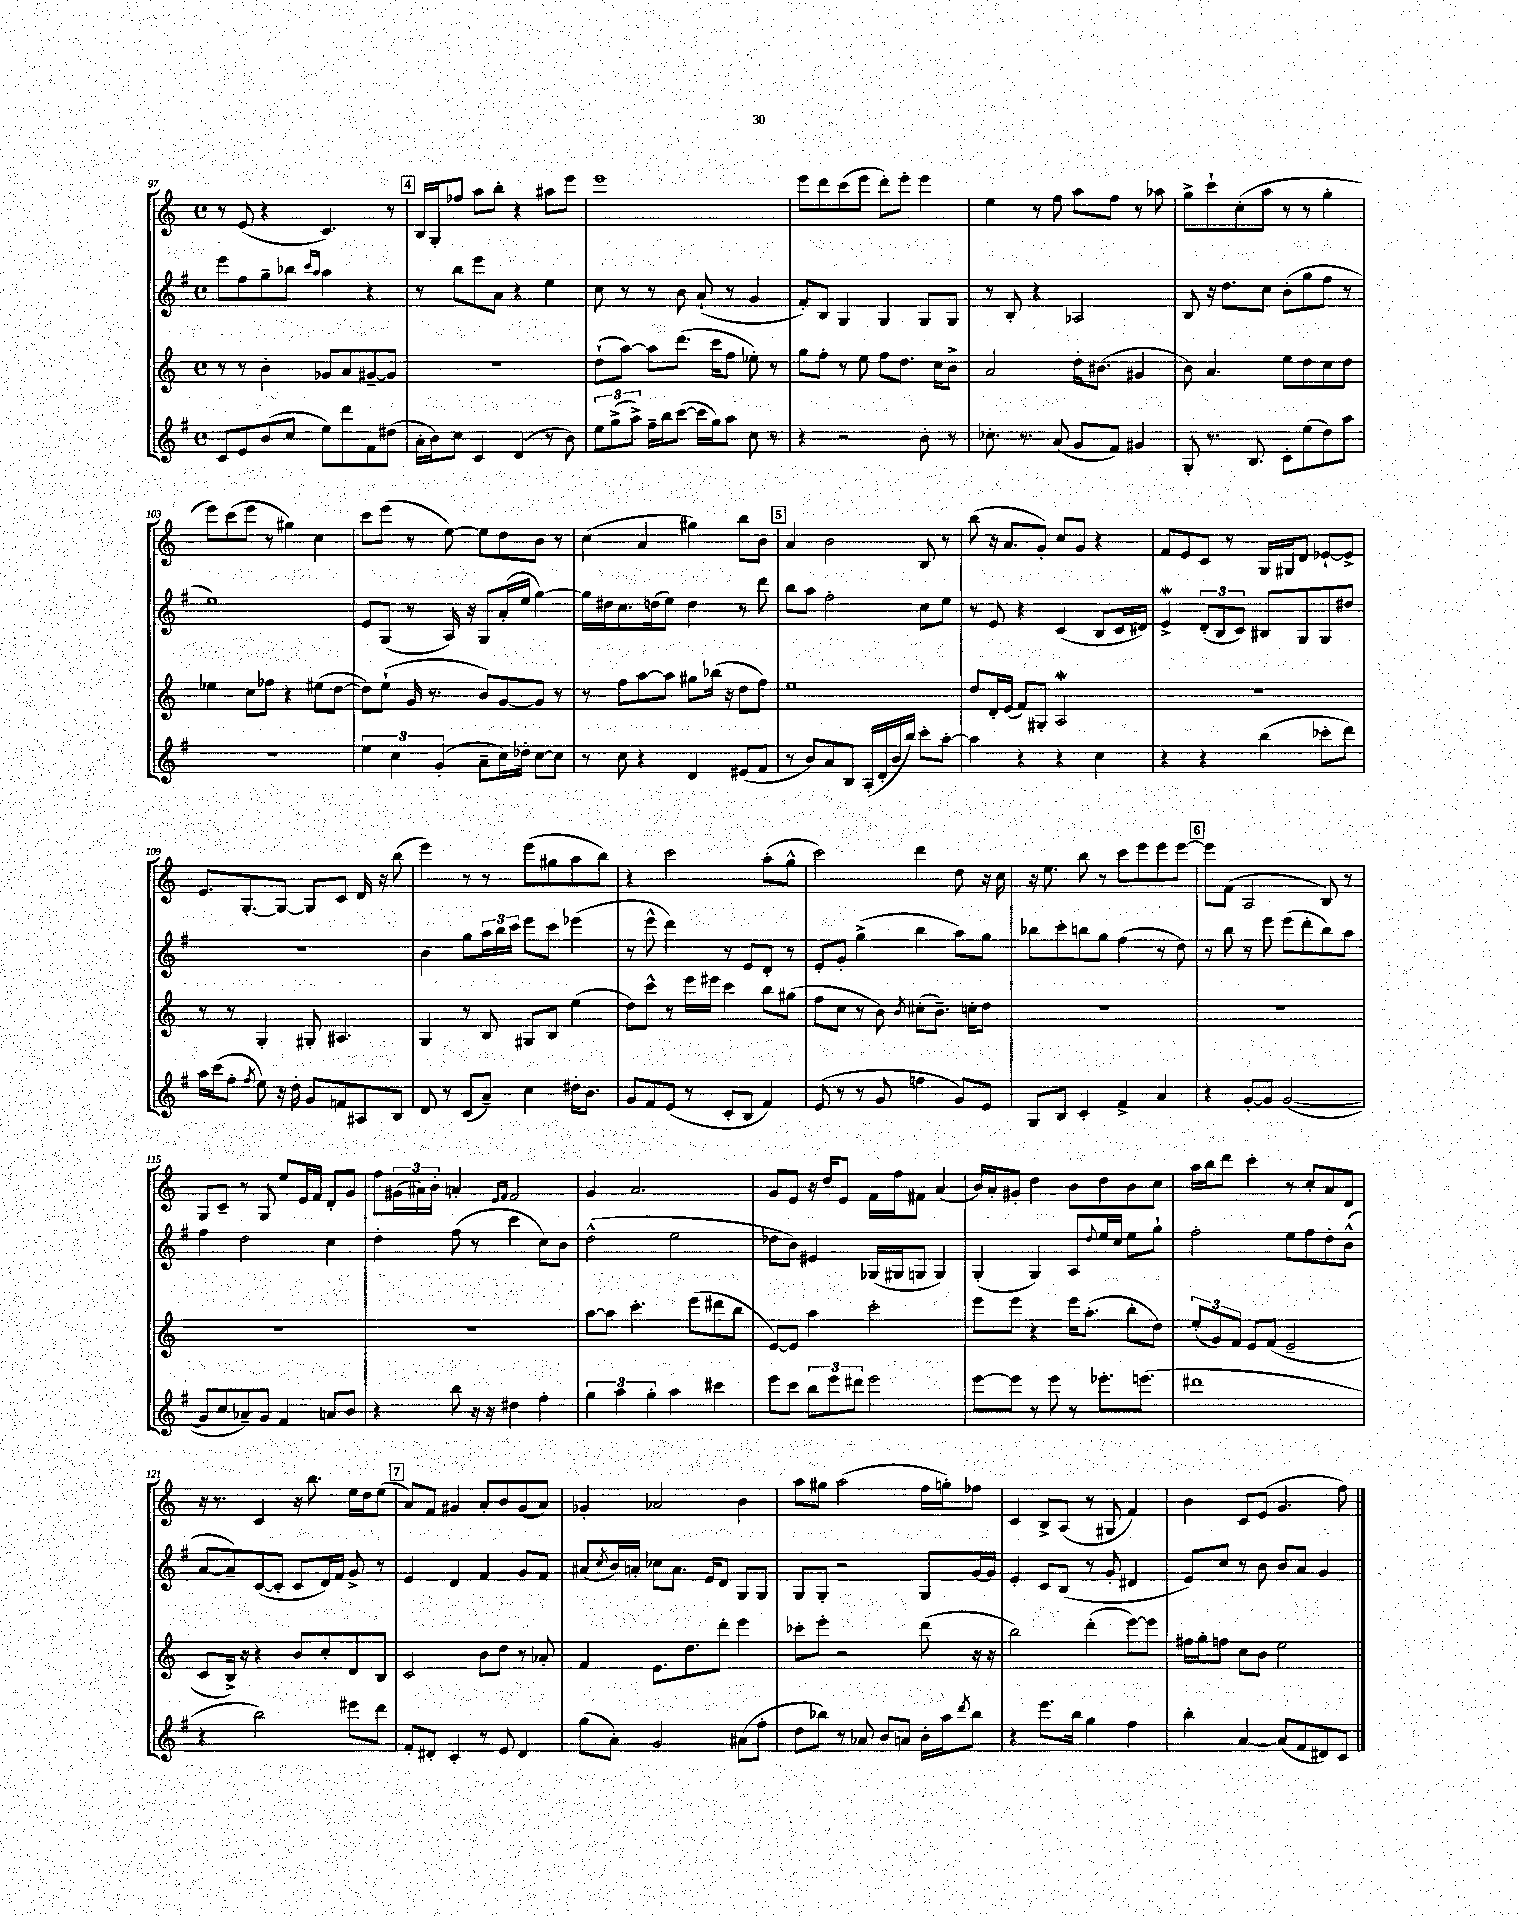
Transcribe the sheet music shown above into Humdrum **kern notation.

**kern	**kern	**kern	**kern
*part4	*part3	*part2	*part1
*staff4	*staff3	*staff2	*staff1
*clefG2	*clefG2	*clefG2	*clefG2
*k[f#]	*k[]	*k[f#]	*k[]
*M4/4	*M4/4	*M4/4	*M4/4
*met(c)	*met(c)	*met(c)	*met(c)
=97	=97	=97	=97
8c/L	8r	8eee\L	8r
8e/	8r	8ff#\	(8e/
(8b/	4b'\	8gg~\	4r
8cc/J	.	8bb-X\J	.
.	.	16qqccc/LL	.
.	.	16qqaa/JJ	.
8ee\L)	8g-X/L	4aa\	4.c/)
8ddd\	8a/	.	.
8f#\	[8g#X~/	4r	.
(8dd#X\J	8g#/J]	.	8r
!!LO:REH:place=s1:t=4
=98	=98	=98	=98
16a'\LL	1r	8r	16B/LL
16b\J)	.	.	16G'/J
8cc\J	.	8bb\L	8ff-X/J
4c/	.	8eee\	8aa\L
.	.	8a\J	8bb'\J
(4d/	.	4r	4r
8r	.	4ee\	8aa#X\L
8b\)	.	.	8eee\J
=99	=99	=99	=99
12ee\L	(8dd`\L	8cc\	1eee
(12gg^\	.	.	.
.	[8aa\J)	8r	.
12aa^\J)	.	.	.
16ff#~\LL	8aa\L]	8r	.
16bb\J	.	.	.
([8ccc\J	(8.ddd\J	8b\	.
16ccc\LL]	.	(8a`/	.
16gg\J)	16ccc\KL	.	.
8aa\J	8ff\J	8r	.
8cc\	8ee-X'\)	4g/	.
8r	8r	.	.
=100	=100	=100	=100
4r	8gg\L	8f#'/L)	8eee\L
.	8ff'\J	8B/J	8ddd\
2r	8r	4G/	(8ccc\
.	8ee\	.	8eee\J
.	8ff\L	4G/	8ddd'\L)
.	8.dd\J	.	8eee'\J
8b'\	.	8G/L	4eee\
.	16cc\KL	.	.
8r	8b^\J	8G/J	.
=101	=101	=101	=101
8.cc-X'\	2a/	8r	4ee\
.	.	8B'/	.
8.r	.	.	.
.	.	4r	8r
(8a/	.	.	8ff\
8g/L	16dd'\KL	2A-X/	8aa\L
.	(8.b#X\J	.	.
8f#/J)	.	.	8ff\J
4g#X/	4g#X/	.	8r
.	.	.	8aa-X\
=102	=102	=102	=102
8G'/	8b\)	8B/	8gg^\L
8.r	4.a/	16r	8ccc`\
.	.	8.dd\L	.
.	.	.	(8cc'\
8.B/	.	.	.
.	.	8cc\J	8aa\J
8c'\L	8ee\L	(8b'\L	8r
(8ee\	8dd\	8gg\	8r
8dd\)	8cc\	8ff#\J	4gg'\
8aa\J	8dd\J	8r	.
!!LO:LB:g=z
=103	=103	=103	=103
1r	4ee-X\	1ee)	8eee\L)
.	.	.	(8ccc\
.	8cc\L	.	8eee\J
.	8ff-X\J	.	8r
.	4r	.	4gg#X\)
.	(8ee#X\L	.	4cc\
.	[8dd\J	.	.
=104	=104	=104	=104
6ee\	8dd\L])	8e/L	8ccc\L
.	(8ee`\J	(8G/J	(8eee\J
6cc\	.	.	.
.	16g/	8r	8r
.	8.r	.	.
(6g'/	.	.	.
.	.	16A/)	[8ee\)
.	.	16r	.
8a~\L	8b/L)	8G/L	8ee\L]
16cc\L)	[8g/	(16a'/L	8dd\
16dd-X'\JJ	.	16ee/JJ	.
[8cc\L	8g/J]	[4gg\)	8b\J
8cc\J]	8r	.	8r
=105	=105	=105	=105
8r	8r	16gg\LL]	(4cc\
.	.	16dd#X\J	.
8cc\	8ff\L	8.cc\	.
4r	[8aa\	.	4a/
.	.	(16ddn\k	.
.	8aa\J]	8ee\J)	.
4d/	8gg#X\L	4dd\	4gg#X\)
.	(16bb-X\Jk	.	.
.	16r	.	.
(8e#X/L	8dd\L	8r	8bb\L
8f#/J	8ff\J)	8ddd\	8b\J
!!LO:REH:place=s1:t=5
=106	=106	=106	=106
8r	1ee	8bb\L	4a/
8b/L)	.	8aa\J	.
8a/	.	2ff#'\	2b\
8B/J	.	.	.
(16A'/LL	.	.	.
16d'/	.	.	.
16b/	.	.	.
16bb/JJ)	.	.	.
8ccc'\L	.	8cc\L	8B/
[8aa'\J	.	8ee\J	8r
=107	=107	=107	=107
4aa\]	8dd/L	8r	(8bb\
.	16d'/L	8e/	16r
.	(16e/JJ	.	8.a/L
4r	8f/L)	4r	.
.	8G#X'/J	.	8g'/J)
4r	2AW/	(4c/	8cc/L
.	.	.	8g/J
4cc\	.	8B/L	4r
.	.	16c/L	.
.	.	16d#X/JJ)	.
=108	=108	=108	=108
4r	1r	4eW^/	8f/L
.	.	.	8e/
4r	.	(12d'/L	8c/J
.	.	12B/	.
.	.	.	8r
.	.	12c/J)	.
(4bb\	.	8B#X/L	16G/LL
.	.	.	16G#X/J
.	.	8G/	8d/J
8ccc-X'\L	.	8G/	[8e-X`/L
8ddd\J)	.	8dd#X/J	8e-^/J]
!!LO:LB:g=z
=109	=109	=109	=109
16aa\LL	8r	1r	8.e/L
(16ccc\J	.	.	.
8ff#'\J	8r	.	.
.	.	.	[8.G'/
8qff#/	.	.	.
8ee\)	4G'/	.	.
16r	.	.	8G/J_
16dd'\	.	.	.
8g/L	8G#X'/	.	8G/L]
8fn/	4.A#X/	.	8c/J
8A#X/	.	.	16d/
.	.	.	16r
8B/J	.	.	(8bb\
=110	=110	=110	=110
8d/	4G/	4b\	4eee\)
8r	.	.	.
(8c/L	8r	8gg\L	8r
8a~/J)	8B/	24aa\L	8r
.	.	24bb\	.
.	.	24ccc\JJ	.
4cc\	8G#X/L	8eee\L	(8eee\L
.	8B/J	8ccc\J	8gg#X\
16dd#X'\KL	(4ee\	(4eee-X\	8aa\
8.b\J	.	.	.
.	.	.	8bb\J)
=111	=111	=111	=111
8g/L	8dd\L)	8r	4r
8f#/	8ccc^^\J	8eee^^\	.
(8e/J	8r	4ddd\)	2ccc\
8r	16eee\LL	.	.
.	16eee#X\JJ	.	.
8c'/L	4ccc\	8r	.
8B/J	.	8e/L	.
4f#/)	8bb\L	8d'/J	(8aa'\L
.	(8gg#X\J	8r	8gg^^\J
=112	=112	=112	=112
(8e/	8ff\L	8e'/L	2ccc\)
8r	8cc\J	8g'/J	.
8r	8r	(4gg^\	.
8g/	8b\)	.	.
.	8qb/	.	.
4ffn\	(8cc#X'\L	4bb\	4ddd\
.	8.b~\J)	.	.
8g/L)	.	8aa\L)	8dd\
.	16ccn'\KL	.	.
8e/J	8dd\J	8gg\J	16r
.	.	.	16cc\
=113	=113	=113	=113
8G/L	1r	8bb-X\L	16r
.	.	.	8.ee\
8B/J	.	8ccc'\	.
4c'/	.	8bbn\	8bb\
.	.	8gg\J	8r
4f#^/	.	(4ff#\	8ccc\L
.	.	.	8eee\
4a/	.	8r	8eee\
.	.	8dd\)	[8eee\J
!!LO:REH:place=s1:t=6
=114	=114	=114	=114
4r	1r	8r	8eee\L]
.	.	8bb\	(8f\J
[8g'/L	.	8r	2A/
8g/J]	.	8eee\	.
([2g/	.	(8eee\L	.
.	.	8ddd'\	.
.	.	8bb\)	8B/)
.	.	8aa\J	8r
!!LO:LB:g=z
=115	=115	=115	=115
8g/L]	1r	4ff#\	8G/L
8cc/	.	.	8c~/J
8a-X~/)	.	2dd\	8r
8g/J	.	.	8G/
4f#/	.	.	8ee/L
.	.	.	16e/L
.	.	.	16f/JJ
8an/L	.	4cc\	8d'/L
8b/J	.	.	8g/J
=116	=116	=116	=116
4r	1r	4dd'\	8ff\L
.	.	.	(24g#X\L
.	.	.	24a#X\)
.	.	.	24b'\JJ
8bb\	.	(8ff#\	4an'/
16r	.	8r	.
16r	.	.	.
.	.	.	16qqe/LL
.	.	.	16qqf/JJ
4dd#X\	.	4ccc\	2f/
4ff#'\	.	8cc\L)	.
.	.	8b\J	.
=117	=117	=117	=117
6gg\	[8aa\L	(2dd^^\	4g/
.	8aa\J]	.	.
6aa\	.	.	.
.	4.ccc'\	.	2.a/
6gg'\	.	.	.
4aa\	.	2ee\	.
.	(8eee\L	.	.
4ccc#X\	8ddd#X\	.	.
.	8bb\J	.	.
=118	=118	=118	=118
8eee\L	[8e/L)	8dd-X\L	8g/L
8ccc\J	8e/J]	8b\J)	8e/J
12bb\L	4aa\	4e#X/	16r
.	.	.	16dd/KL
12eee\	.	.	.
.	.	.	8e/J
12ddd#X\J	.	.	.
2eee\	2ccc'\	(16G-X/LL	16f\LL
.	.	16G#X/J	16ff\J
.	.	8Gn/J	8f#X\J
.	.	4G/)	(4a/
=119	=119	=119	=119
[8eee\L	8eee\L	(4G'/	16b/LL)
.	.	.	16a'/J
8eee\J]	8eee\J	.	8g#X'/J
8r	4r	4G/)	4dd\
8eee\	.	.	.
8r	16eee\KL	8A/L	8b\L
.	(8.aa'\J	.	.
.	.	8qqdd/	.
8.eee-X'\L	.	16ee/L	8dd\
.	.	16cc/JJ	.
.	8bb'\L	8ee\L	8b\
(8.eeen\J	.	.	.
.	8dd\J)	8gg`\J	8cc\J
=120	=120	=120	=120
1ddd#X	(12ee'/L	2ff#'\	16aa\LL
.	.	.	16bb\J
.	12g/)	.	.
.	.	.	8ddd\J
.	12f/J	.	.
.	8e/L	.	4ccc'\
.	(8f/J	.	.
.	2e~/	8ee\L	8r
.	.	8ff#\	8cc'/L
.	.	8dd'\	8a/
.	.	(8b^^\J	8d/J
!!LO:LB:g=z
=121	=121	=121	=121
4r	8c/L	[8a/L	16r
.	.	.	8.r
.	16B^/Jk)	8a~/])	.
.	16r	.	.
2bb\)	4r	([8c/	4c/
.	.	8c'/J]	.
.	8b/L	8c/L	16r
.	.	.	8.bb\
.	8cc'/	16d/L)	.
.	.	16f#/JJ	.
8eee#X\L	8d/	8g^/	16ee\LL
.	.	.	16dd\J
8ddd\J	8B/J	8r	(8ee\J
!!LO:REH:place=s1:t=7
=122	=122	=122	=122
8f#'/L	2c/	4e/	8a/L)
8d#X'/J	.	.	8f/J
4c'/	.	4d/	4g#X/
8r	8b\L	4f#/	8a'/L
8e/	8dd\J	.	8b/
4d#/	8r	8g/L	(8g#/
.	8a-X'/	8f#/J	8a/J)
=123	=123	=123	=123
(8gg\L	4f/	(8a#X/L	4g-X'/
.	.	8qcc/	.
8a'\J)	.	16b/L)	.
.	.	16an'/JJ	.
2g/	8.e\L	8cc-X\L	2a-X/
.	.	8.a\J	.
.	8.dd\	.	.
.	.	16e/KL	.
.	8ddd'\J	8d/J	.
(8a#X\L	4eee\	8G/L	4b\
8ff#'\J	.	8G/J	.
=124	=124	=124	=124
8dd\L	8ccc-X'\L	8G/L	8aa\L
8bb-X\J)	8eee'\J	8G'/J	8gg#X\J
8r	2r	2r	(2aa\
8a-X/	.	.	.
8b/L	.	.	.
8an/J	.	.	.
16b'\LL	(8ddd\	8G/L	16ff\LL
16aa\J	.	.	16ggn'\J)
8qddd/	.	.	.
8bb-\J	16r	[16g/L	8ff-X\J
.	16r	16g/JJ]	.
=125	=125	=125	=125
4r	2bb\)	4e'/	4c/
8.eee\L	.	8c/L	8B^/L
.	.	(8B/J	(8A/J
16bb\Jk	.	.	.
4gg\	(4ddd'\	8r	8r
.	.	8g'/	8G#X/
4ff#\	[8eee\L)	4d#X/	4f/)
.	8eee\J]	.	.
=126	=126	=126	=126
4bb'\	16ff#X\LL	8e/L)	4b\
.	16gg'\J	.	.
.	8ffn\J	8cc/J	.
[4a/	8cc\L	8r	8c/L
.	8b\J	8b\	(8e/J
(8a/L]	2ee\	8b/L	4.g/
8f#/	.	8a/J	.
8d#X/)	.	4g/	.
8c/J	.	.	8ff\)
==	==	==	==
*-	*-	*-	*-
